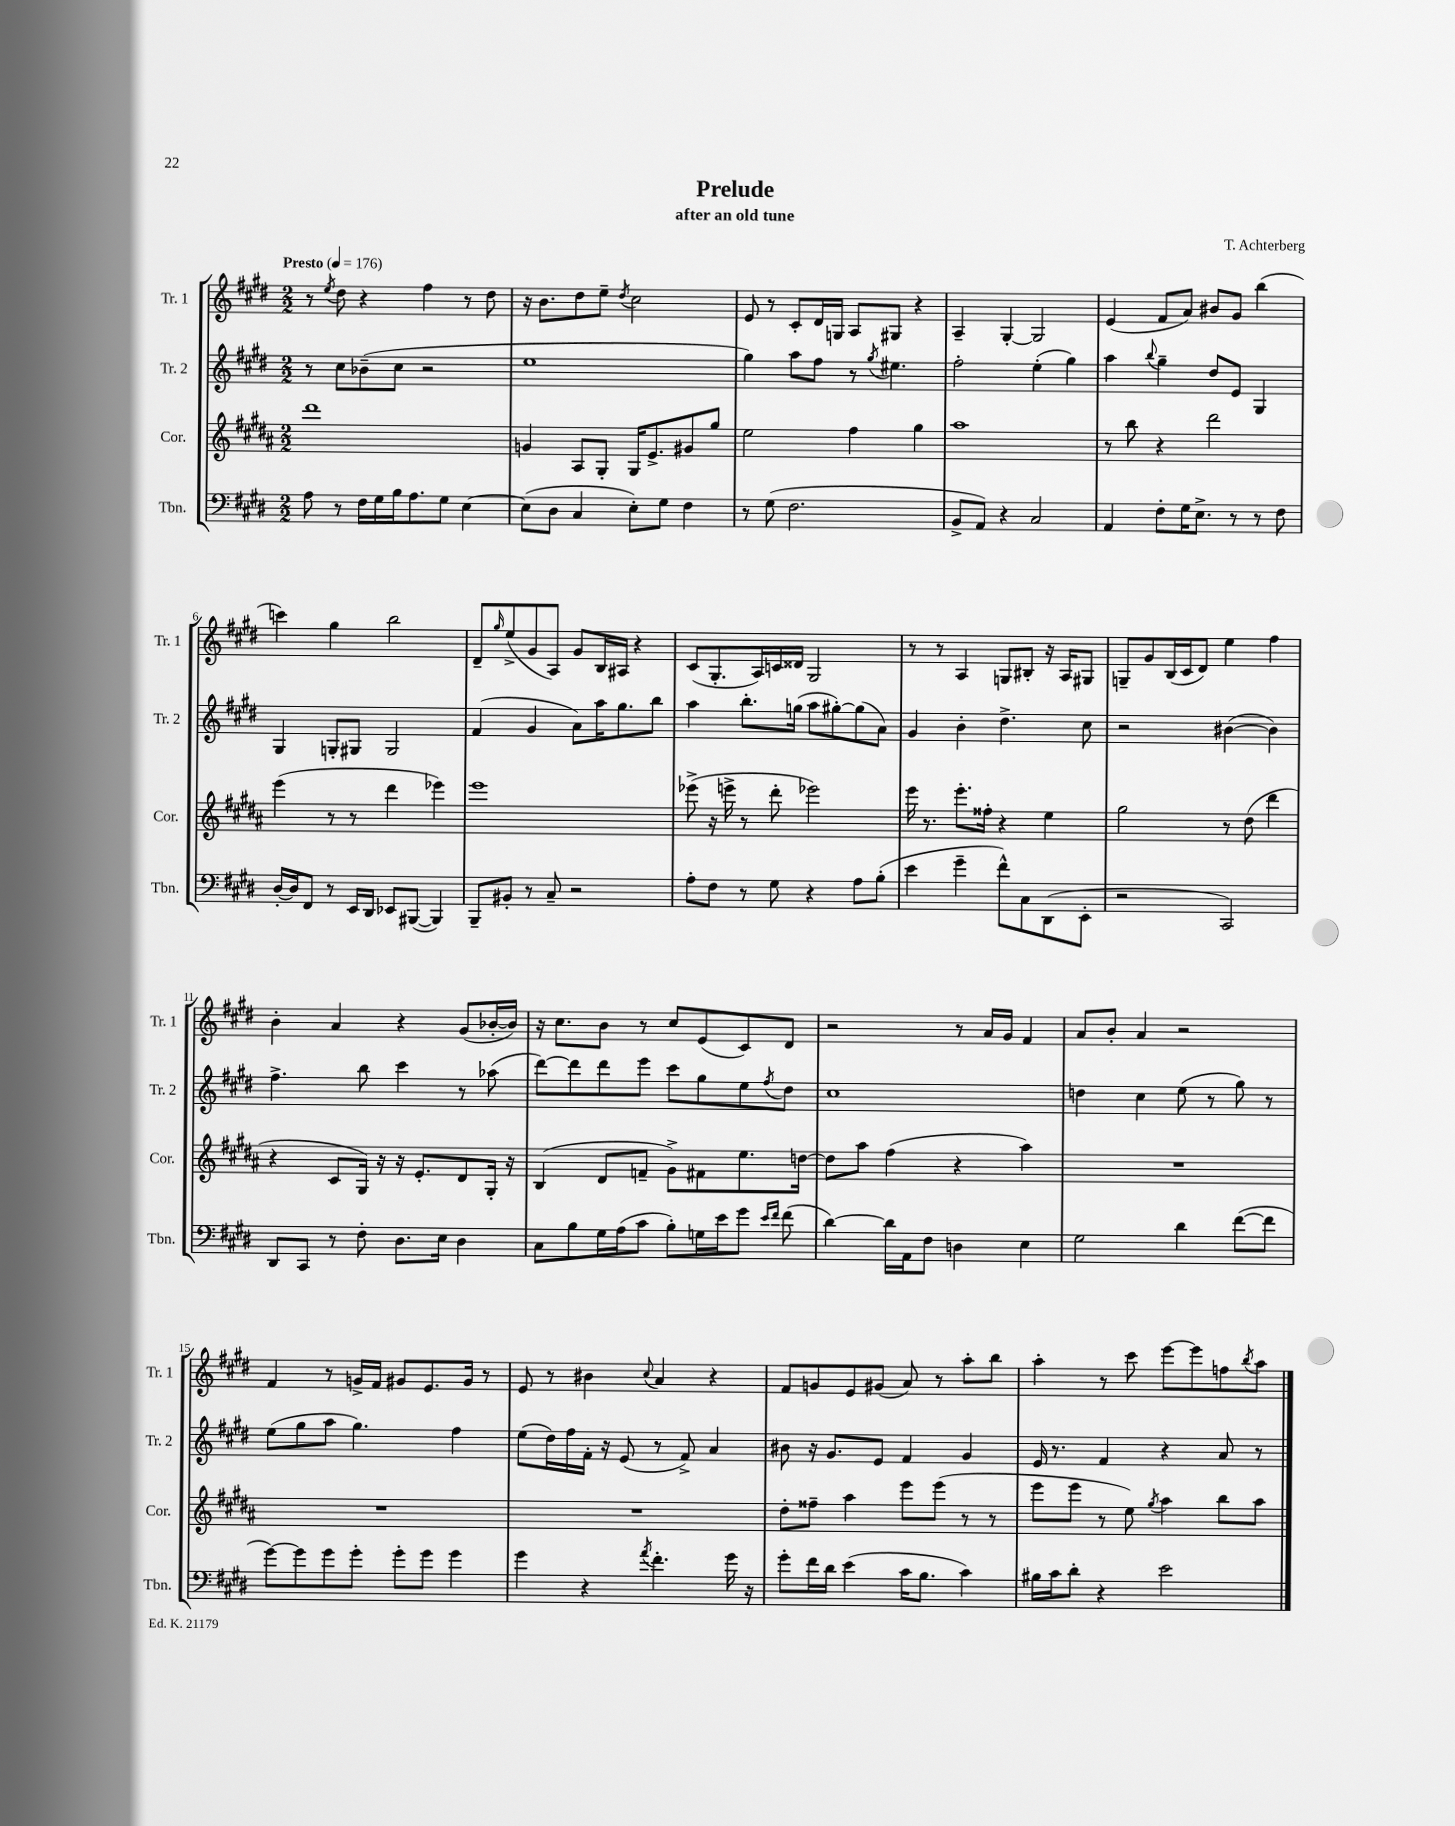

**kern	**kern	**kern	**kern
*staff4	*staff3	*staff2	*staff1
*clefF4	*clefG2	*clefG2	*clefG2
*k[f#c#g#d#]	*k[f#c#g#d#a#]	*k[f#c#g#d#]	*k[f#c#g#d#]
*M2/2	*M2/2	*M2/2	*M2/2
*MM176	*MM176	*MM176	*MM176
8A	1ddd#	8r	8r
.	.	.	8qee
8r	.	8cc#	8dd#
16F#	.	(8b-~	4r
16G#	.	.	.
16B	.	8cc#	.
8.A	.	.	.
.	.	2r	4ff#
8G#	.	.	.
[4E	.	.	8r
.	.	.	8dd#
=	=	=	=
(8E]	4g	1ee	16r
.	.	.	8.b
8D#	.	.	.
4C#	8A#	.	8dd#
.	8G#'	.	8ee~
.	.	.	8qdd#
8E')	16G#	.	2cc#
.	8.e^	.	.
8G#	.	.	.
4F#	8g#	.	.
.	8gg#	.	.
=	=	=	=
8r	2ee	4gg#)	8e
(8G#	.	.	8r
2.F#	.	8aa	8c#'
.	.	8ff#	16d#
.	.	.	16G
.	4ff#	8r	8A
.	.	8qgg#	.
.	.	4.ee#	8G#
.	4gg#	.	4r
=	=	=	=
8BB^	1aa#	2ff#'	4A~
8AA)	.	.	.
4r	.	.	[4G#'
2C#	.	(4ee'	2G#]
.	.	4gg#)	.
=	=	=	=
4AA	8r	4aa	(4e
.	8bb	.	.
.	.	8qqbb	.
8F#'	4r	4gg#~	8f#
16G#	.	.	8a)
8.E^	.	.	.
.	2ddd#	8dd#	8b#
8r	.	8e	8g#
8r	.	4G#	(4bb
8F#	.	.	.
=	=	=	=
[16D#'	(4eee	4G#	4ccc)
16D#]	.	.	.
8FF#	.	.	.
8r	8r	8G'	4gg#
16EE	8r	8G#	.
16DD#	.	.	.
8EE-	4ddd#	2G#	2bb
([8BBB#	.	.	.
4BBB#])	4eee-)	.	.
=	=	=	=
8BBB~	1eee	(4f#	8d#~
.	.	.	16qqgg#
8BB#'	.	.	(8ee^
8r	.	4g#	8g#
8C#~	.	.	8A)
2r	.	8a)	8g#
.	.	16aa	16B
.	.	8.gg#	16A#
.	.	.	4r
.	.	8bb	.
=	=	=	=
8A'	(8eee-^	4aa	(8c#
8F#	16r	.	8.G#'
.	16eee^	.	.
8r	8r	8.bb'	.
.	.	.	16A)
8G#	8ddd#'	.	16c
.	.	(16gg	16d##
4r	2eee-)	8aa	2G#
.	.	[8gg#')	.
8A	.	(8gg#]	.
(8B'	.	8a)	.
=	=	=	=
4e	16eee	4g#	8r
.	8.r	.	.
.	.	.	8r
4g#~	8.eee'	4b'	4A
.	16ff##'	.	.
8f#^^)	4r	4.dd#^	8G
8C#	.	.	8B#'
(8DD#	4ee	.	16r
.	.	.	16A
8EE'	.	8cc#	8G#
=	=	=	=
2r	2gg#	2r	8G~
.	.	.	8g#
.	.	.	(16B
.	.	.	16c#
.	.	.	8d#)
2CC#)	8r	([4b#	4ee
.	(8dd#	.	.
.	4ddd#	4b#])	4ff#
=	=	=	=
8DD#	4r	4.ff#^	4b'
8CC#	.	.	.
8r	8c#	.	4a
8F#'	16G#)	8bb	.
.	16r	.	.
8.D#	16r	4ccc#	4r
.	8.e'	.	.
16E	.	.	.
4D#	8d#	8r	(8g#
.	16G#'	(8aa-	[16b-'
.	16r	.	16b-])
=	=	=	=
8C#	(4B	[8ddd#)	16r
.	.	.	8.cc#
8B	.	8ddd#]	.
16G#	8d#	8ddd#	8b
(16A	.	.	.
8c#	8f~	8eee	8r
8B')	8g#^)	8ccc#	8cc#
16G	8f#	8gg#	(8e
16e	.	.	.
8g#	8.ee	8ee	8c#)
16qqe	.	.	.
16qqf#	.	8qff#	.
(8f#	.	8dd#	8d#
.	[16dd	.	.
=	=	=	=
[4d#)	8dd]	1cc#	2r
.	8aa#	.	.
16d#]	(4ff#	.	.
16AA	.	.	.
8F#	.	.	.
4D	4r	.	8r
.	.	.	16a
.	.	.	16g#
4E	4aa#)	.	4f#
=	=	=	=
2G#	1r	4dd	8a
.	.	.	8b'
.	.	4cc#	4a
4d#	.	(8ee	2r
.	.	8r	.
([8f#	.	8gg#)	.
8f#]	.	8r	.
=	=	=	=
[8g#)	1r	(8ee	4f#
8g#]	.	8gg#	.
8g#	.	8aa	8r
8g#'	.	4.gg#)	16g^
.	.	.	16f#
8g#'	.	.	8g#
8g#	.	.	8.e
4g#	.	4ff#	.
.	.	.	16g#
.	.	.	8r
=	=	=	=
4g#	1r	(8ee	8e
.	.	16dd#)	8r
.	.	16ff#	.
4r	.	16f#'	4b#
.	.	16r	.
.	.	(8e	.
8qa	.	.	8qqcc#
4.f#'	.	8r	4a
.	.	8f#^)	.
.	.	4a	4r
16g#	.	.	.
16r	.	.	.
=	=	=	=
8g#'	8dd#'	8b#	8f#
16f#	8ff##~	16r	8g
16d#	.	8.g#	.
(4e	4aa#	.	8e
.	.	8e	(8g#
16c#	8eee	4f#	8a)
8.B	.	.	.
.	(8eee	.	8r
4c#)	8r	4g#	8aa'
.	8r	.	8bb
=	=	=	=
16B#	8eee	16e	4aa'
16c#	.	8.r	.
8d#'	8eee	.	.
4r	8r	4f#	8r
.	8ee)	.	8ccc#
.	8qgg#	.	.
2e	4aa#	4r	[8eee
.	.	.	8eee]
.	8bb	8a	8ff
.	.	.	8qbb
.	8aa#	8r	8aa
==	==	==	==
*-	*-	*-	*-
